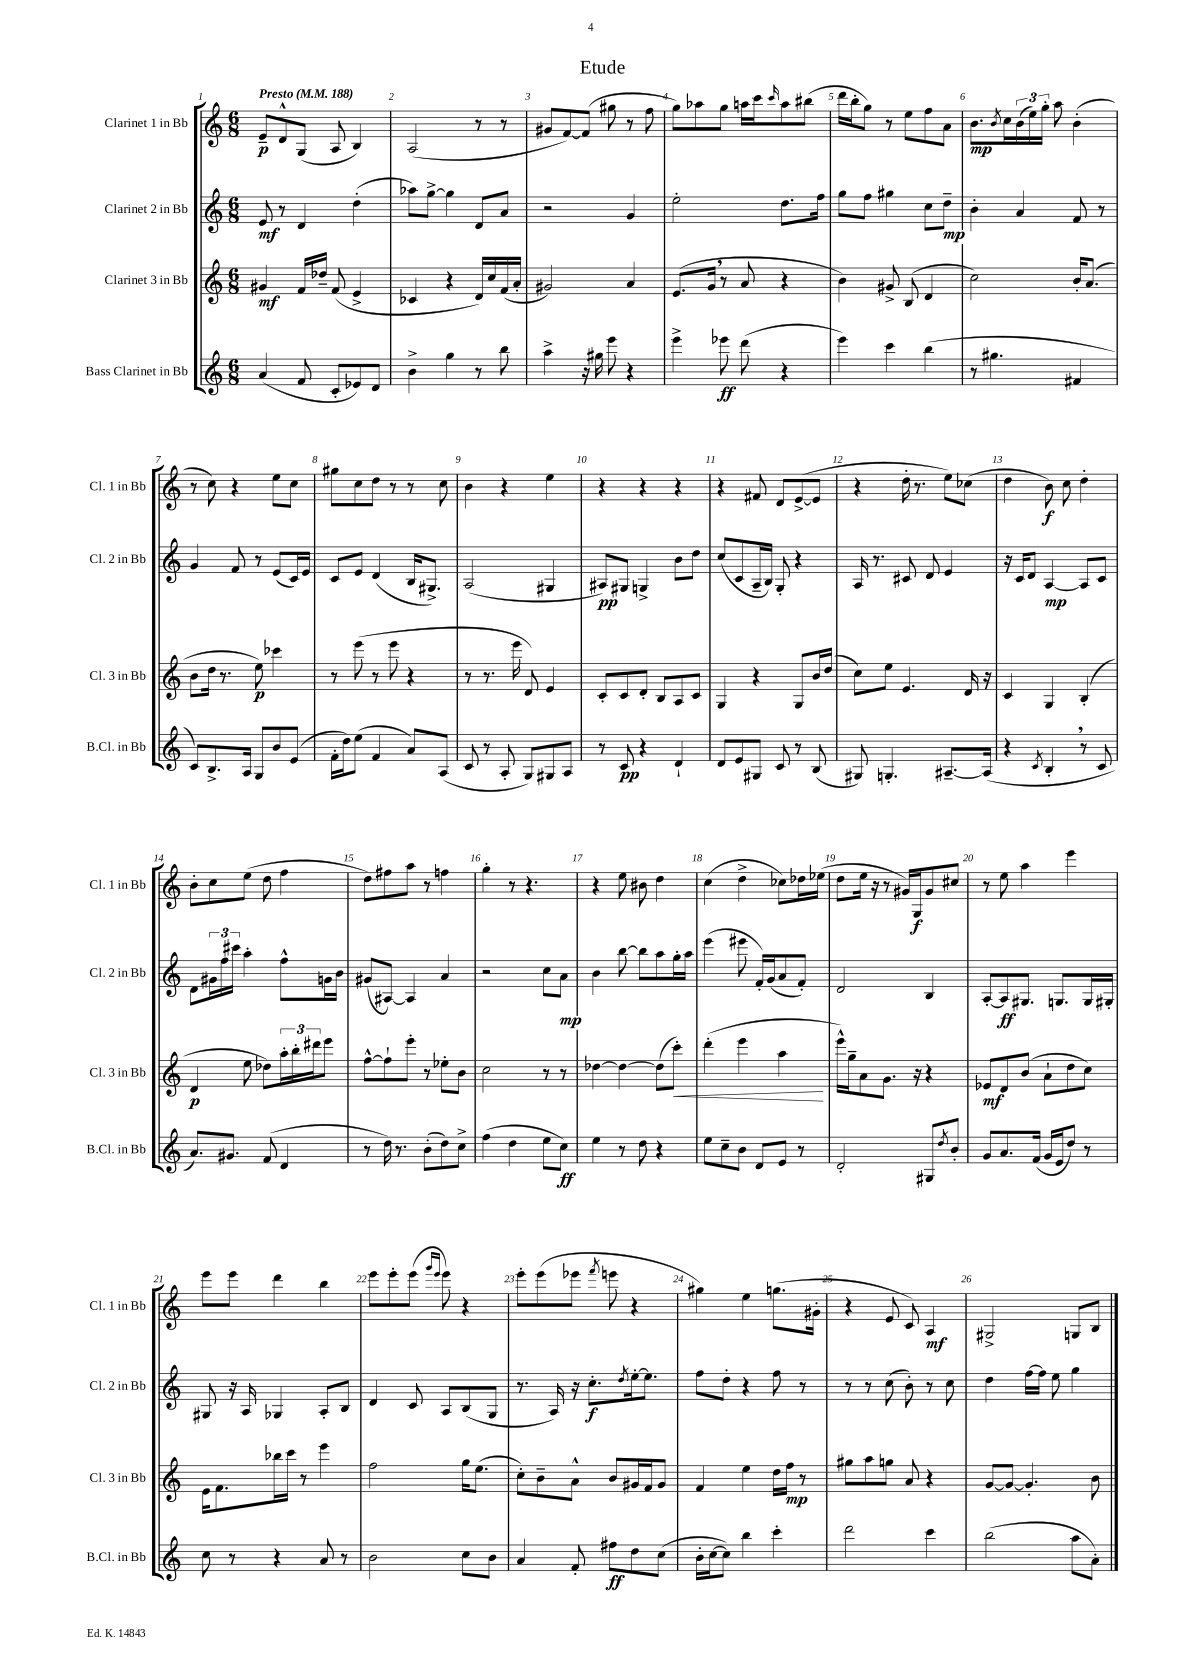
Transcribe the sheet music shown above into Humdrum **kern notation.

**kern	**kern	**kern	**kern
*staff4	*staff3	*staff2	*staff1
*clefG2	*clefG2	*clefG2	*clefG2
*k[]	*k[]	*k[]	*k[]
*M6/8	*M6/8	*M6/8	*M6/8
*MM188	*MM188	*MM188	*MM188
(4a/	4g#/	8e/	8e~/L
.	.	8r	8d^^/
8f/	16f/LL	4d/	(8G/J
.	16dd-~/JJ	.	.
8c'/L	(8f/	.	8A/
8e-/)	4e^/	(4dd'\	4B/)
8d/J	.	.	.
=	=	=	=
4b^\	4c-/	8aa-\L)	(2A/
.	.	[8gg^\J	.
4gg\	4r	4gg\]	.
8r	16d/LL)	8d/L	8r
.	16cc/	.	.
8bb\	(16f/	8a/J	8r
.	16a'/JJ	.	.
=	=	=	=
4aa^\	2g#/)	2r	8g#/L
.	.	.	[8f/)
16r	.	.	(8f/]J
16gg#\	.	.	.
8eee\	.	.	8gg#\
4r	4a/	4g/	8r
.	.	.	8ff\
=	=	=	=
4eee^\	(8.e/L	2ee'\	8gg\L)
.	.	.	8aa-\
.	16g/Jk	.	.
8eee-\	8r	.	8gg\J
(8ddd\	8a/	.	16aa\LL
.	.	.	16ccc\J
.	.	.	16qqccc/
4r	4r	8.dd\L	8aa\
.	.	.	(8bb#\J
.	.	16ff\Jk	.
=	=	=	=
4eee\)	4b\)	8gg\L	16ddd\LL
.	.	.	16bb'\J
.	.	8ff\J	8gg\J)
4ccc\	8g#^/	4gg#\	8r
.	(8B/	.	8ee\L
(4bb\	4d/	8cc\L	8ff\
.	.	8dd~\J	8a\J
=	=	=	=
8r	2cc\)	4b'\	8.b\L
4.gg#\	.	.	.
.	.	.	8qb/
.	.	.	16cc\L
.	.	4a/	(24b\
.	.	.	24ee\)
.	.	.	24gg'\JJ
.	.	.	8aa\
4f#/	16b'/LK	8f/	(4b'\
.	(8.a/J	.	.
.	.	8r	.
=	=	=	=
8c/L)	8b\L	4g/	8r
8.B^/	16dd\Jk	.	8cc\)
.	8.r	.	.
.	.	8f/	4r
16A/Jk	.	.	.
8G/L	8ee\)	8r	.
8b/	4ccc-\	(8e/L	8ee\L
(8e/J	.	16c/L)	8cc\J
.	.	16e/JJ	.
=	=	=	=
16f'\LL	8r	8c/L	8gg#\L
16dd\J)	.	.	.
(8ee\J	(8eee\	8e/J	8cc\
4f/	8r	(4d/	8dd\J
.	8eee\	.	8r
8a/L)	4r	16B/LK	8r
.	.	8.G#^/J)	.
(8A/J	.	.	8cc\
=	=	=	=
8c/	8r	(2A/	4b\
8r	8.r	.	.
8A'/	.	.	4r
.	16eee\	.	.
8G/L)	8d/)	.	.
8G#/	4e/	4G#/	4ee\
8A/J	.	.	.
=	=	=	=
8r	8c'/L	8A#/L)	4r
8c/	8c/	8G#/J	.
4r	8d'/J	4G^/	4r
.	8B/L	.	.
4d`/	8A/	8b\L	4r
.	8c/J	8dd\J	.
=	=	=	=
8d/L	4G/	(8cc/L	4r
8e/	.	8c/	.
8G#/J	4r	16A~/L	8f#/
.	.	16B/JJ)	.
8c/	.	8G'/	8d/L
8r	8G/L	4r	([8e^/
(8B/	16b/L	.	8e/]J
.	(16dd/JJ	.	.
=	=	=	=
8G#/)	8cc\L)	16A/	4r
.	.	8.r	.
4.G'/	8ee\J	.	.
.	4.e/	8c#/	16dd'\
.	.	.	8.r
.	.	8d/	.
[8.A#~/L	.	4e/	8ee\L)
.	16d/	.	(8cc-\J
(16A#/]Jk	16r	.	.
=	=	=	=
4r	4c/	16r	4dd\
.	.	16c/LK	.
.	.	8d/J	.
8qc/	.	.	.
4B'/	4G/	[4A/	8b\)
.	.	.	8cc\
8r	(4B'/	8A/]L	4dd'\
8c/	.	8c/J	.
=	=	=	=
8.a/L)	4d/	8d\L	8b'\L
.	.	24g#\L	8cc\
.	.	24ff\	.
8.g#/J	.	.	.
.	.	24ccc#\JJ	.
.	8ee\	4aa'\	(8ee\J
(8f/	8dd-\L)	.	8dd\
4d/	24aa'\L	8ff^^\L	4ff\
.	24bb'\	.	.
.	24ddd#\J	.	.
.	8eee\J	16g\L	.
.	.	16b\JJ	.
=	=	=	=
8r	[8ff^^\L	(8g#/L	8dd\L)
16dd\)	8ff`\]	[8A#/J)	8ff#\
8.r	.	.	.
.	8eee'\J	4A#/]	8aa\J
(8b'\L	8r	.	8r
8dd\)	8ee-'\L	4a/	4ff\
8cc^\J	8b\J	.	.
=	=	=	=
(4ff\	2cc\	2r	4gg'\
4dd\	.	.	8r
.	.	.	4.r
8ee\L	8r	8cc\L	.
8cc\J)	8r	8a\J	.
=	=	=	=
4ee\	[4dd-\	4b\	4r
8r	4dd-\_	[8bb\	8ee\
8dd\	.	8bb\]L	8b#\
4r	(8dd-\]L	8aa\	4dd\
.	8ccc'\J)	16gg'\L	.
.	.	16aa\JJ	.
=	=	=	=
8ee\L	(4ddd'\	(4eee\	(4cc\
8cc~\	.	.	.
8b\J	4eee\	8eee#\	4dd^\
8d/L	.	16f'/LL)	.
.	.	(16g/J	.
8e/J	4aa\	8a/	8cc-\L)
8r	.	8f'/J)	16dd-\L
.	.	.	(16ee-\JJ
=	=	=	=
2d'/	16eee^^\LL)	2d/	8dd\L
.	16gg~\J	.	.
.	8a\	.	16ee\Jk
.	.	.	16r
.	8.g\J	.	8r
.	.	.	16g#/LL)
.	16r	.	16G/J
8G#/L	4r	4B/	8g#/
8qdd/	.	.	.
8b'/J	.	.	8cc#/J
=	=	=	=
8g/L	8e-/L	[8A'/L	8r
8.a/	8d/	8A/]	8ee\
.	(8b/J	8.G#/J	4aa\
(16f/Jk	.	.	.
16g/LL	8a`\L	.	.
16e/J	.	8.G/L	.
8dd/J)	8dd\	.	4eee\
8r	8cc\J)	16G/L	.
.	.	16G#'/JJ	.
=	=	=	=
8cc\	16e\LK	8G#/	8eee\L
.	8.f\	.	.
8r	.	16r	8eee\J
.	.	16A/	.
4r	16bb-\L	4G-/	4ddd\
.	16ccc\JJ	.	.
.	8r	.	.
8a/	4eee\	8A'/L	4bb\
8r	.	8B/J	.
=	=	=	=
2b\	2ff\	4d/	8eee\L
.	.	.	8eee'\
.	.	8c/	(8eee\J
.	.	.	16qqggg/LL
.	.	.	16qqeee/JJ
.	.	8A/L	8eee\)
8cc\L	16gg\LK	(8B/	4r
.	(8.ee\J	.	.
8b\J	.	8G/J	.
=	=	=	=
4a/	8cc'\L)	8.r	8eee'\L
.	8b~\	.	(8eee\
.	.	16A/)	.
8f'/	8a^^\J	16r	8eee-\J
.	.	8.cc'\L	.
.	.	.	8qfff/
8ff#\L	8b/L	.	8eee\
.	.	8qdd/	.
8dd\	16g#/L	[16ee'\k	4r
.	16f/J	8.ee\]J	.
(8cc\J	8g#/J	.	.
=	=	=	=
16b'\LL	4f/	8ff\L	4gg#\)
[16cc\J	.	.	.
8cc\]J)	.	8dd'\J	.
4bb\	4ee\	4r	4ee\
4ccc'\	16dd\LL	8ff\	(8.gg\L
.	16ff\JJ	.	.
.	8r	8r	.
.	.	.	16g#'\Jk
=	=	=	=
2ddd\	8gg#\L	8r	4r
.	8aa\	8r	.
.	8gg\J	(8cc\	8e/
.	8a/	8b'\)	8c/)
4ccc\	4r	8r	4A/
.	.	8cc\	.
=	=	=	=
(2bb\	[8g/L	4dd\	2G#^/
.	8g/_J	.	.
.	4.g'/]	[16ff\LL	.
.	.	16ff\]JJ	.
.	.	8ee\	.
8aa\L	.	4gg\	8G/L
8a'\J)	8b\	.	8B/J
==	==	==	==
*-	*-	*-	*-
